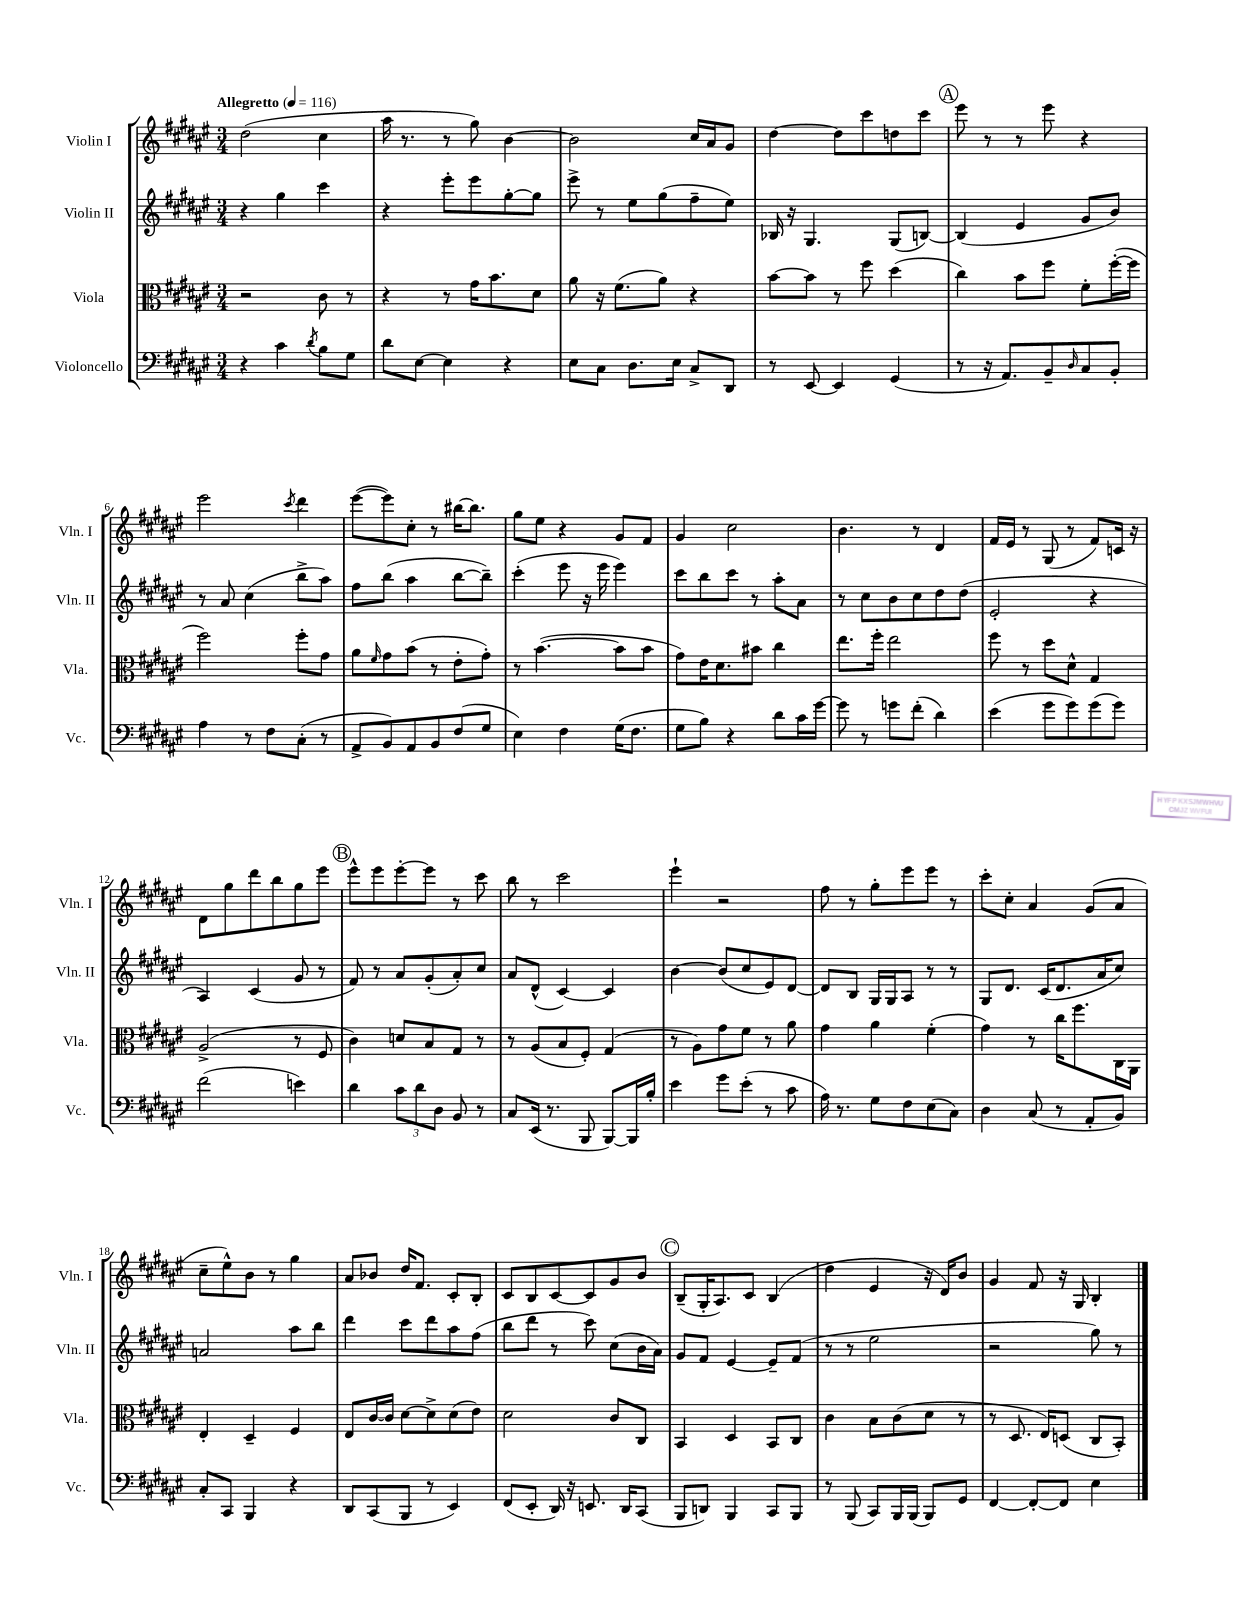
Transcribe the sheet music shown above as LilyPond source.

<<
\new StaffGroup <<
\new Staff = "s0" \with { instrumentName = "Violin I" shortInstrumentName = "Vln. I" } {
    \clef treble \key fis \major \numericTimeSignature \time 3/4 \tempo "Allegretto" 4 = 116
    dis''2( cis''4 |
    ais''16 r8. r8 gis''8) b'4~ |
    b'2 cis''16 ais'16 gis'8 |
    dis''4~ dis''8 cis'''8 d''8 cis'''8 |
    \mark \markup { \circle "A" } eis'''8 r8 r8 eis'''8 r4 |
    eis'''2 \acciaccatura { cis'''8 } dis'''4 |
    eis'''8~( eis'''8) cis''8-. r8 bis''16~ bis''8. |
    gis''8 eis''8 r4 gis'8 fis'8 |
    gis'4 cis''2 |
    b'4. r8 dis'4 |
    fis'16 eis'16 r8 gis8( r8 fis'8) c'16 r16 |
    dis'8 gis''8 dis'''8 b''8 gis''8 eis'''8 |
    \mark \markup { \circle "B" } eis'''8-^ eis'''8 eis'''8~-. eis'''8 r8 cis'''8 |
    b''8 r8 cis'''2 |
    eis'''4-! r2 |
    fis''8 r8 gis''8-. eis'''8 eis'''8 r8 |
    cis'''8-. cis''8-. ais'4 gis'8( ais'8 |
    cis''8-- eis''8-^) b'8 r8 gis''4 |
    ais'8 bes'8 dis''16 fis'8. cis'8-. b8-. |
    cis'8 b8 cis'8~ cis'8 gis'8 b'8 |
    \mark \markup { \circle "C" } b8--( gis16-. ais8.) cis'8 b4( |
    dis''4 eis'4 r16 dis'16) b'8 |
    gis'4 fis'8 r16 gis16 b4-. \bar "|." |
}
\new Staff = "s1" \with { instrumentName = "Violin II" shortInstrumentName = "Vln. II" } {
    \clef treble \key fis \major \numericTimeSignature \time 3/4
    r4 gis''4 cis'''4 |
    r4 eis'''8-. eis'''8 gis''8~-. gis''8 |
    eis'''8-> r8 eis''8 gis''8( fis''8-- eis''8) |
    bes16 r16 gis4. gis8( b8~) |
    \mark \markup { \circle "A" } b4( eis'4 gis'8 b'8) |
    r8 ais'8 cis''4( b''8-> ais''8) |
    fis''8 b''8( ais''4 b''8~ b''8--) |
    cis'''4-.( eis'''8 r16 eis'''16 eis'''4) |
    cis'''8 b''8 cis'''8 r8 ais''8-. ais'8 |
    r8 cis''8 b'8 cis''8 dis''8 dis''8( |
    eis'2-. r4 |
    ais4) cis'4( gis'8 r8 |
    \mark \markup { \circle "B" } fis'8) r8 ais'8 gis'8-.( ais'8-.) cis''8 |
    ais'8 dis'8-^( cis'4~) cis'4 |
    b'4~ b'8( cis''8 eis'8) dis'8~ |
    dis'8 b8 gis16 gis16 ais8 r8 r8 |
    gis8 dis'8. cis'16( dis'8. ais'16 cis''8) |
    a'2 ais''8 b''8 |
    dis'''4 cis'''8 dis'''8 ais''8 fis''8( |
    b''8 dis'''8 r8 cis'''8) cis''8( b'16 ais'16) |
    \mark \markup { \circle "C" } gis'8 fis'8 eis'4~ eis'8-- fis'8( |
    r8 r8 eis''2 |
    r2 gis''8) r8 \bar "|." |
}
\new Staff = "s2" \with { instrumentName = "Viola" shortInstrumentName = "Vla." } {
    \clef alto \key fis \major \numericTimeSignature \time 3/4
    r2 cis'8 r8 |
    r4 r8 gis'16 b'8. dis'8 |
    ais'8 r16 fis'8.( ais'8) r4 |
    b'8~ b'8 r8 fis''8 dis''4( |
    \mark \markup { \circle "A" } cis''4) b'8 fis''8 fis'8-. fis''16~-.( fis''16 |
    fis''2) fis''8-. gis'8 |
    ais'8 \grace { fis'16 } gis'8 b'8( r8 eis'8-. gis'8-.) |
    r8 b'4.~( b'8 b'8 |
    gis'8) eis'16 dis'8. bis'8 cis''4 |
    eis''8. fis''16-. eis''2 |
    fis''8 r8 dis''8 dis'8-^ gis4 |
    ais2->( r8 fis8 |
    \mark \markup { \circle "B" } cis'4) d'8 b8 gis8 r8 |
    r8 ais8( b8 fis8-.) gis4( |
    r8 ais8) gis'8 fis'8 r8 ais'8 |
    gis'4 ais'4 fis'4-.( |
    gis'4) r8 cis''16 fis''8. cis16 ais,16 |
    eis4-. dis4-- fis4 |
    eis8 cis'16~ cis'16 dis'8~ dis'8-> dis'8( eis'8) |
    dis'2 cis'8 cis8 |
    \mark \markup { \circle "C" } b,4 dis4 b,8 cis8 |
    cis'4 b8 cis'8( dis'8 r8 |
    r8 dis8. eis16) d8( cis8 b,8-.) \bar "|." |
}
\new Staff = "s3" \with { instrumentName = "Violoncello" shortInstrumentName = "Vc." } {
    \clef bass \key fis \major \numericTimeSignature \time 3/4
    r4 cis'4 \acciaccatura { dis'8 } b8 gis8 |
    dis'8 eis8~ eis4 r4 |
    eis8 cis8 dis8. eis16 cis8-> dis,8 |
    r8 eis,8~ eis,4 gis,4( |
    \mark \markup { \circle "A" } r8 r16 ais,8.) b,8-- \grace { dis16 } cis8 b,8-. |
    ais4 r8 fis8 cis8-.( r8 |
    ais,8-> b,8) ais,8 b,8 fis8( gis8 |
    eis4) fis4 gis16( fis8. |
    gis8 b8) r4 dis'8 cis'16 gis'16~ |
    gis'8 r8 g'8 fis'8-.( dis'4) |
    eis'4( gis'8 gis'8) gis'8( gis'8) |
    fis'2( e'4) |
    \mark \markup { \circle "B" } dis'4 \tuplet 3/2 { cis'8 dis'8 dis8 } b,8 r8 |
    cis8 eis,16( r8. b,,8 b,,8~) b,,16 b16-. |
    eis'4 gis'8 eis'8-.( r8 cis'8 |
    ais16) r8. gis8 fis8 eis8( cis8) |
    dis4 cis8( r8 ais,8-. b,8) |
    cis8-. cis,8 b,,4 r4 |
    dis,8 cis,8( b,,8 r8 eis,4) |
    fis,8( eis,8-. dis,16) r16 e,8. dis,16 cis,8( |
    \mark \markup { \circle "C" } b,,8 d,8) b,,4 cis,8 b,,8 |
    r8 b,,8( cis,8) b,,16 b,,16( b,,8) gis,8 |
    fis,4~ fis,8~-. fis,8 eis4 \bar "|." |
}
>>
>>
